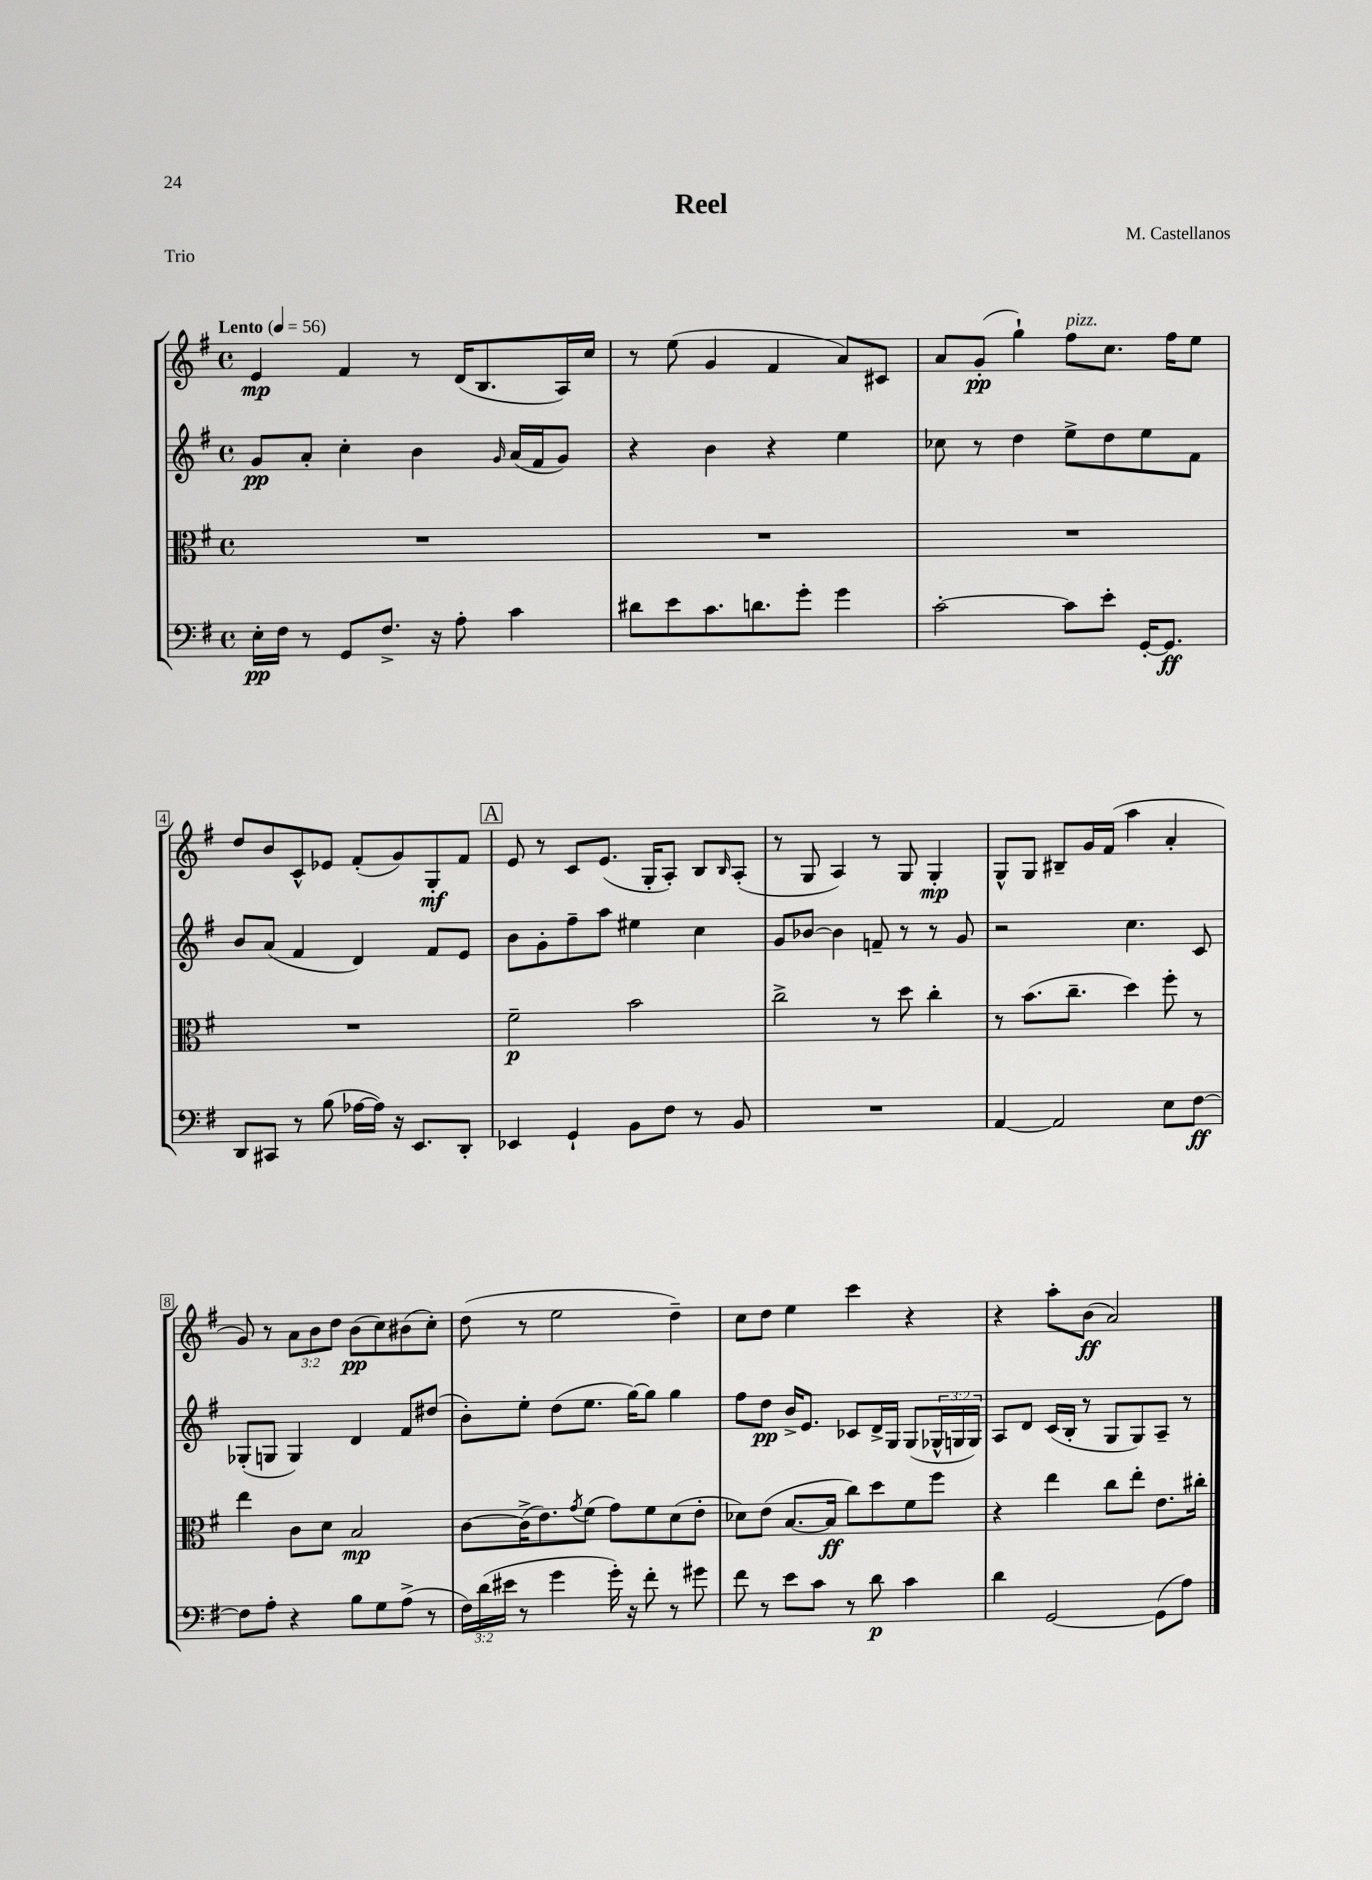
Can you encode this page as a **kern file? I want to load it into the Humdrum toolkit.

**kern	**kern	**kern	**kern
*staff4	*staff3	*staff2	*staff1
*clefF4	*clefC3	*clefG2	*clefG2
*k[f#]	*k[f#]	*k[f#]	*k[f#]
*M4/4	*M4/4	*M4/4	*M4/4
*met(c)	*met(c)	*met(c)	*met(c)
*MM56	*MM56	*MM56	*MM56
16E'\LL	1r	8g/L	4e/
16F#\JJ	.	.	.
8r	.	8a'/J	.
8GG/L	.	4cc'\	4f#/
8.F#^/J	.	.	.
.	.	4b\	8r
16r	.	.	.
8A'\	.	.	(16d/LK
.	.	.	8.B/
.	.	16qqg/	.
4c\	.	(16a/LL	.
.	.	16f#/J	.
.	.	8g/J)	16A/L)
.	.	.	16cc/JJ
=	=	=	=
8d#\L	1r	4r	8r
8e\	.	.	(8ee\
8.c\	.	4b\	4g/
8.d\	.	.	.
.	.	4r	4f#/
8g'\J	.	.	.
4g\	.	4ee\	8a/L)
.	.	.	8c#/J
=	=	=	=
[2c'\	1r	8cc-\	8a/L
.	.	8r	(8g'/J
.	.	4dd\	4gg`\)
8c\]L	.	8ee^\L	8ff#\L
8e'\J	.	8dd\	8.cc\J
[16GG'/LK	.	8ee\	.
8.GG/]J	.	.	16ff#\LK
.	.	8f#\J	8ee\J
=	=	=	=
8DD/L	1r	8b/L	8dd/L
8CC#/J	.	(8a/J	8b/
8r	.	4f#/	8c^^/
(8B\	.	.	8e-/J
[16A-\LL	.	4d/)	(8f#'/L
16A-\]JJ)	.	.	.
16r	.	.	8g/)
8.EE/L	.	.	.
.	.	8f#/L	8G'/
8DD'/J	.	8e/J	8f#/J
=	=	=	=
4EE-/	2f#~\	8b\L	8e/
.	.	8g'\	8r
4GG`/	.	8ff#~\	8c/L
.	.	8aa\J	(8.e/J
8BB\L	2b\	4ee#\	.
.	.	.	16G'/LK
8F#\J	.	.	8A'/J)
8r	.	4cc\	8B/L
.	.	.	16qqB/
8BB/	.	.	(8A'/J
=	=	=	=
1r	2cc^\	8g/L	8r
.	.	[8b-/J	8G/
.	.	4b-\]	4A/)
.	8r	8f~/	8r
.	8dd\	8r	8G/
.	4cc'\	8r	4G'/
.	.	8g/	.
=	=	=	=
[4AA/	8r	2r	8G^^/L
.	(8.b\L	.	8G/J
2AA/]	.	.	8B#~/L
.	8.cc~\J	.	.
.	.	.	16g/L
.	.	.	(16f#/JJ
.	4dd\)	4.cc\	4aa\
8E\L	8ff#'\	.	4a'/
[8F#\J	8r	8c/	.
=	=	=	=
8F#\]L	4ee\	(8G-'/L	8g/)
8A'\J	.	8G/J	8r
4r	8c\L	4G/)	12a\L
.	.	.	12b\
.	8d\J	.	.
.	.	.	12dd\J
8B\L	2B/	4d/	(8b\L
8G\	.	.	8cc\)
(8A^\J	.	8f#/L	(8b#\
8r	.	(8dd#/J	8cc'\J)
=	=	=	=
24F#\LL)	[8c\L	8b'\L)	(8dd\
(24d\	.	.	.
24e#\JJ	.	.	.
8r	(16c^\]K	8ee'\J	8r
.	8.e\)	.	.
4g\	.	(8dd\L	2ee\
.	8qg/	.	.
.	(8f#\J	8.ee\J	.
16g'\)	8g\L)	.	.
16r	.	[16gg\LK)	.
8f#'\	8f#\	8gg\]J	.
8r	(8d\	4gg\	4dd~\)
8g#\	8e'\J	.	.
=	=	=	=
8f#\	8d-\L)	8ff#\L	8cc\L
8r	(8e\J	8dd\J	8dd\J
8e\L	[8.B/L	16b^/LK	4ee\
.	.	8.e/J	.
8c\J	.	.	.
.	16B/]Jk	.	.
8r	8cc\L)	8c-/L	4ccc\
8d\	8dd\	16d^/L	.
.	.	16G/JJ	.
4c\	8f#\	(8G/L	4r
.	8ff#\J	24G-^^/L	.
.	.	24G/	.
.	.	24G/JJ)	.
=	=	=	=
4d\	4r	8A/L	4r
.	.	8d/J	.
[2GG/	4ee\	(16c/LL	8aa'\L
.	.	16B'/JJ	.
.	.	8r	(8b\J
.	8cc\L	8G/L	2a/)
.	8ee'\J	8G/)	.
(8GG\]L	8.e\L	8A~/J	.
8A\J)	.	8r	.
.	16cc#'\Jk	.	.
==	==	==	==
*-	*-	*-	*-
